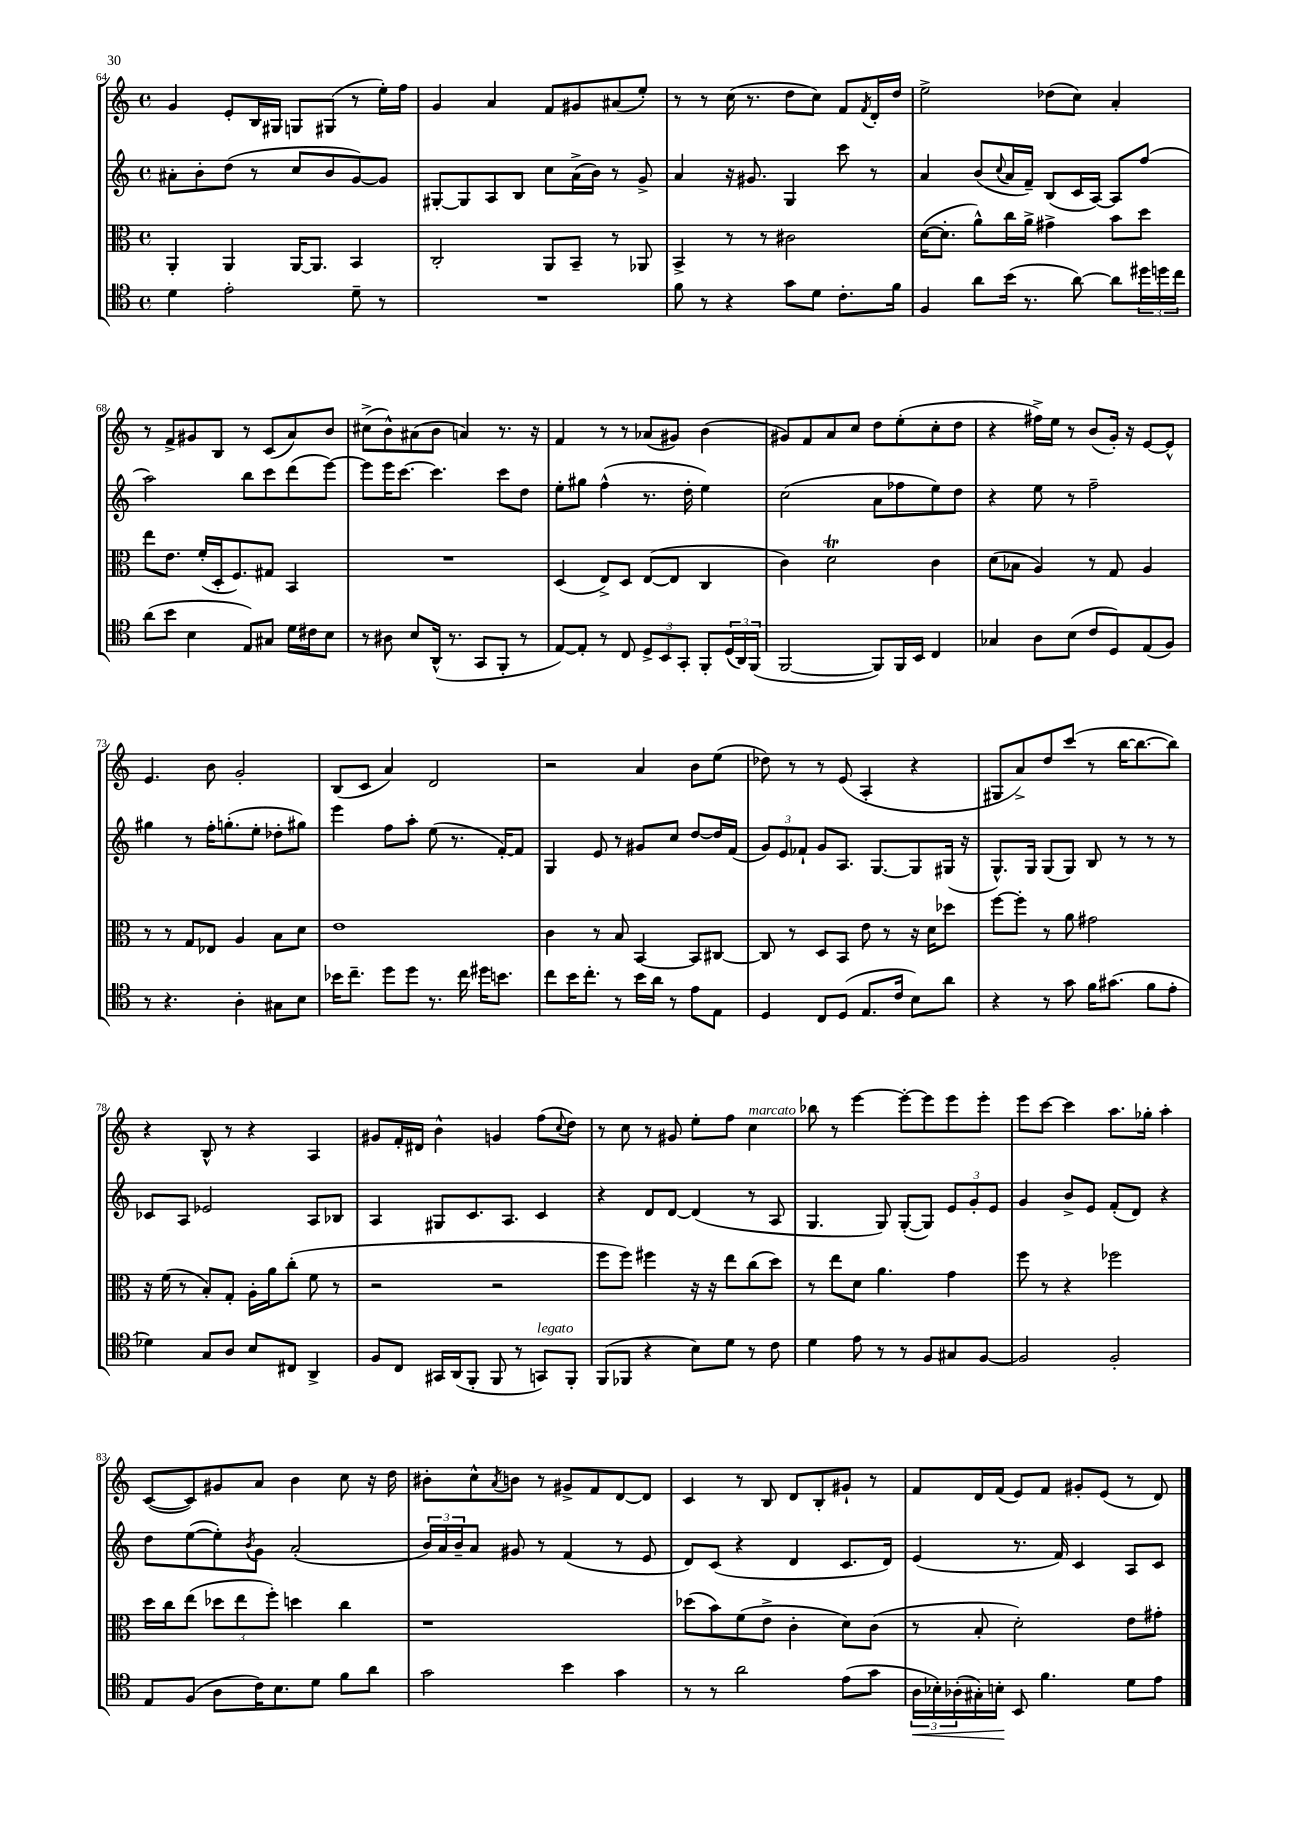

**kern	**kern	**kern	**kern
*staff4	*staff3	*staff2	*staff1
*clefC4	*clefC3	*clefG2	*clefG2
*k[]	*k[]	*k[]	*k[]
*M4/4	*M4/4	*M4/4	*M4/4
*met(c)	*met(c)	*met(c)	*met(c)
4d	4AA'	8a#'	4g
.	.	8b'	.
2e'	4AA	(8dd	8e'
.	.	8r	16B
.	.	.	16G#
.	[16AA	8cc	8G
.	8.AA]	.	.
.	.	8b	(8G#
8d~	4BB	[8g)	8r
8r	.	8g]	16ee')
.	.	.	16ff
=	=	=	=
1r	2C'	[8G#'	4g
.	.	8G#]	.
.	.	8A	4a
.	.	8B	.
.	8AA	8cc	8f
.	8BB~	(16a^	8g#
.	.	16b)	.
.	8r	8r	(8a#
.	8AA-	8g^	8ee')
=	=	=	=
8f	4BB^	4a	8r
8r	.	.	8r
4r	8r	16r	(16cc
.	.	8.g#	8.r
.	8r	.	.
8g	2c#	4G	8dd
8d	.	.	8cc)
8.c'	.	8ccc	8f
.	.	.	8qf
.	.	8r	16d'
16f	.	.	16dd
=	=	=	=
4F	([16d	4a	2ee^
.	8.d']	.	.
8a	8a^^)	(8b	.
.	.	8qqcc	.
(16b	16cc	16a	.
8.r	16a^	16f~)	.
.	4g#^	(8B	(8dd-
[8a)	.	16c	8cc)
.	.	[16A)	.
8a]	8b	8A]	4a'
24dd#	8dd	(8ff	.
24dd	.	.	.
24cc	.	.	.
=	=	=	=
(8a	8ee	2aa)	8r
8b	8.e	.	8f^
4B	.	.	8g#
.	(16f'	.	.
.	16D'	.	8B
.	8.F)	.	.
8E)	.	8bb	8r
8G#	8G#	8ccc	(8c
16d	4BB	(8ddd	8a)
16c#	.	.	.
8B	.	[8eee)	8b
=	=	=	=
8r	1r	8eee]	(8cc#^
8A#	.	16eee	8b^^)
.	.	[8.ccc	.
8B	.	.	(8a#
(16AA^^	.	4.ccc]	8b
8.r	.	.	.
.	.	.	4a)
8GG	.	.	.
8FF'	.	8ccc	8.r
8r	.	8dd	.
.	.	.	16r
=	=	=	=
[8E)	(4D	8ee'	4f
8E']	.	8gg#	.
8r	8E^)	(4ff^^	8r
8C	8D	.	8r
12D^	([8E	8.r	(8a-
12BB	.	.	.
.	8E]	.	8g#)
12GG'	.	.	.
.	.	16dd'	.
8FF'	4C	4ee)	(4b
(24D	.	.	.
24AA)	.	.	.
(24FF	.	.	.
=	=	=	=
[2FF	4c)	(2cc	8g#)
.	.	.	8f
.	2d	.	8a
.	.	.	8cc
8FF])	.	8a	8dd
16FF	.	8ff-	(8ee'
16BB	.	.	.
4C	4c	8ee)	8cc'
.	.	8dd	8dd
=	=	=	=
4G-	(8d	4r	4r
.	8B-	.	.
8A	4A)	8ee	16ff#^)
.	.	.	16ee
(8B	.	8r	8r
8c	8r	2ff~	(8b
8D)	8G	.	16g')
.	.	.	16r
(8E	4A	.	[8e
8F)	.	.	8e^^]
=	=	=	=
8r	8r	4gg#	4.e
4.r	8r	.	.
.	8G	8r	.
.	8E-	16ff'	8b
.	.	(8.gg'	.
4A'	4A	.	2g'
.	.	8ee'	.
8G#	8B	8dd-'	.
8B	8d	8gg#)	.
=	=	=	=
16b-	1e	4eee	(8B
8.cc~	.	.	.
.	.	.	8c
8dd	.	8ff	4a)
8dd	.	8aa'	.
8.r	.	(8ee	2d
.	.	8.r	.
16cc	.	.	.
16dd#	.	.	.
8.b	.	[16f')	.
.	.	8f]	.
=	=	=	=
8cc	4c	4G	2r
16b	.	.	.
8.cc'	.	.	.
.	8r	8e	.
8r	8B	8r	.
16b	[4BB	8g#	4a
16a	.	.	.
8r	.	8cc	.
8e	8BB]	[8dd	8b
8E	[8C#	16dd]	(8ee
.	.	(16f	.
=	=	=	=
4D	8C#]	12g)	8dd-)
.	.	12e	.
.	8r	.	8r
.	.	12f-`	.
8C	8D	8g	8r
(8D	8BB	8.A	(8e
8.E	8e	.	4A'
.	.	[8.G	.
.	8r	.	.
16c	.	.	.
8B)	16r	8G]	4r
.	16d	.	.
8a	8dd-	(16G#	.
.	.	16r	.
=	=	=	=
4r	[8ff	8.G^^)	8G#
.	8ff']	.	8a^)
.	.	16G	.
8r	8r	(8G	8dd
8g	8a	8G)	(8ccc
16f	2g#	8B	8r
(8.g#	.	.	.
.	.	8r	[16bb
.	.	.	8.bb_
8f	.	8r	.
8e'	.	8r	8bb])
=	=	=	=
4d-)	16r	8c-	4r
.	(16f	.	.
.	8r	8A	.
8G	8B')	2e-	8B^^
8A	8G'	.	8r
8B	16A'	.	4r
.	16a	.	.
8C#	(8cc'	.	.
4AA^	8f	8A	4A
.	8r	8B-	.
=	=	=	=
8F	2r	4A	8g#
8C	.	.	16f'
.	.	.	16d#
16GG#	.	8G#	4b^^
(16AA	.	.	.
8FF'	.	8.c	.
8FF	2r	.	4g
.	.	8.A	.
8r	.	.	.
8GG)	.	4c	(8ff
.	.	.	8qqcc
8FF'	.	.	8dd)
=	=	=	=
(8FF	8ff	4r	8r
8FF-	8ff)	.	8cc
4r	4ff#	8d	8r
.	.	[8d	8g#
8B)	16r	(4d]	8ee'
.	16r	.	.
8d	8ee	.	8ff
8r	(8cc	8r	4cc
8c	8dd)	8A	.
=	=	=	=
4d	8r	4.G	8bb-
.	8ee	.	8r
8e	8d	.	[4eee
8r	4.a	8G)	.
8r	.	([8G'	8eee'_
8F	.	8G])	8eee]
8G#	4g	12e	8eee
.	.	12g'	.
[8F	.	.	8eee'
.	.	12e	.
=	=	=	=
2F]	8ff	4g	8eee
.	8r	.	[8ccc
.	4r	8b^	4ccc]
.	.	8e	.
2F'	2ff-	(8f'	8.aa
.	.	8d)	.
.	.	.	16gg-'
.	.	4r	4aa'
=	=	=	=
8E	16dd	8dd	([8c
.	16cc	.	.
(8F	(8ee	([8ee	8c])
8A	12dd-	8ee'])	8g#
.	12ee	.	.
.	.	8qb	.
16c)	.	8g	8a
.	12ff')	.	.
8.B	.	.	.
.	4dd	(2a'	4b
8d	.	.	.
8f	4cc	.	8cc
8a	.	.	16r
.	.	.	16dd
=	=	=	=
2g	1r	24b)	8b#'
.	.	24a	.
.	.	24b~	.
.	.	8a	8cc^^
.	.	.	8qa
.	.	8g#	8b
.	.	8r	8r
4b	.	(4f	8g#^
.	.	.	8f
4g	.	8r	[8d
.	.	8e	8d]
=	=	=	=
8r	(8dd-	8d)	4c
8r	8b)	(8c	.
2a	(8f	4r	8r
.	8e^	.	8B
.	4c'	4d	8d
.	.	.	8B'
(8e	8d)	8.c	8g#`
8g	(8c	.	8r
.	.	16d)	.
=	=	=	=
24A	8r	(4e	8f
24B-')	.	.	.
(24A-'	.	.	.
16G#')	8B'	.	16d
16B'	.	.	(16f
8BB	2d')	8.r	8e)
4.f	.	.	8f
.	.	16f)	.
.	.	4c	8g#'
.	.	.	(8e
8d	8e	8A	8r
8e	8g#'	8c	8d)
==	==	==	==
*-	*-	*-	*-
